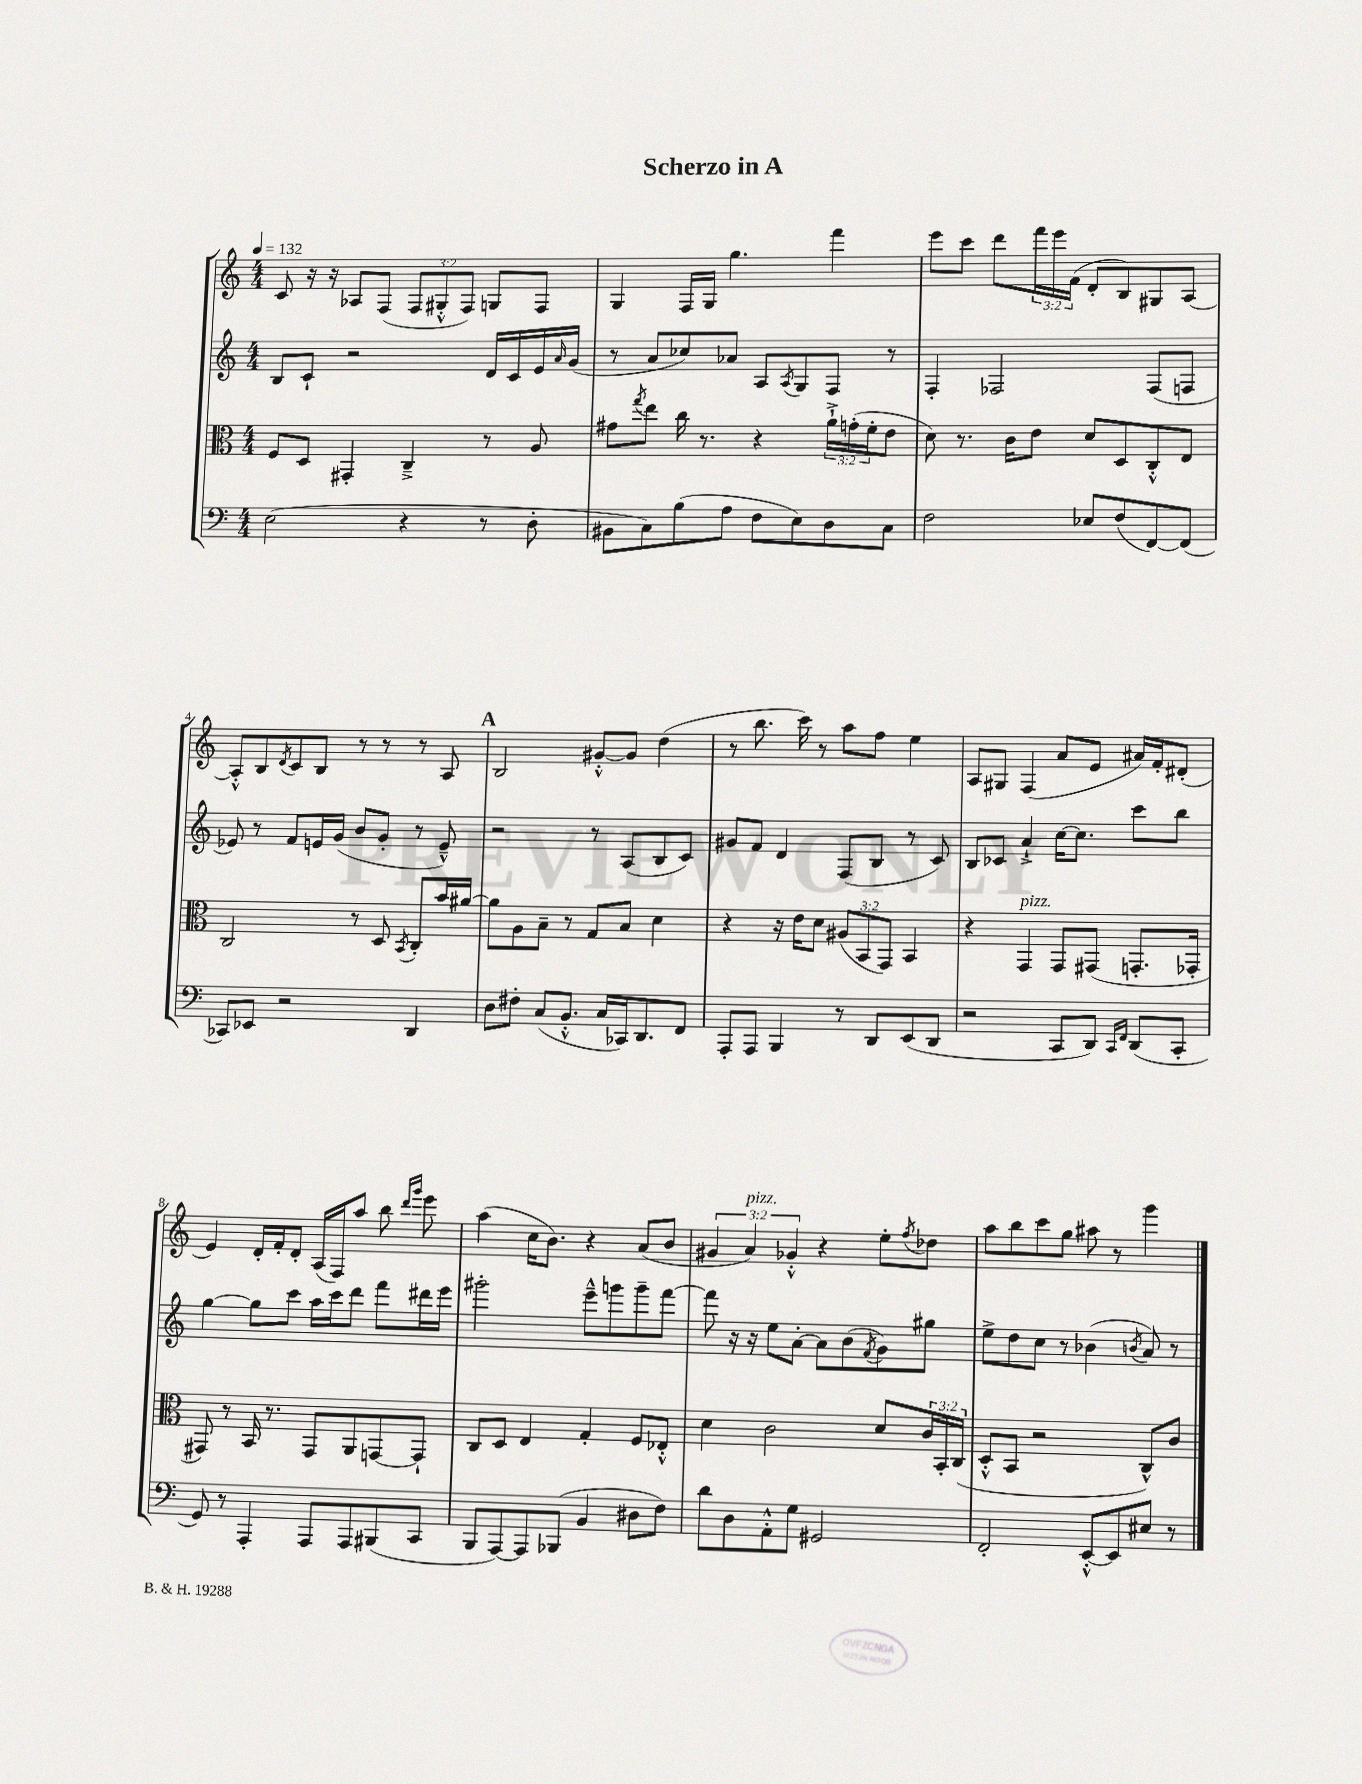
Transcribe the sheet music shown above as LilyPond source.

\header { title = "Scherzo in A" }
<<
\new StaffGroup <<
\new Staff = "s0" {
    \clef treble \key c \major \numericTimeSignature \time 4/4 \override Staff.TupletNumber.text = #tuplet-number::calc-fraction-text \tempo 4 = 132
    c'8 r16 r16 aes8 f8( \tuplet 3/2 { f8 gis8-.-^ f8) } g8 f8 |
    g4 f16 g16 g''4. f'''4 |
    e'''8 c'''8 d'''8 \tuplet 3/2 { f'''16 e'''16 f'16( } d'8-. b8) gis8 a8~ |
    a8-.-^ b8 \acciaccatura { d'8 } c'8 b8 r8 r8 r8 a8 |
    \mark \markup { \bold "A" } b2 gis'8~-.-^ gis'8 d''4( |
    r8 b''8. c'''16) r8 a''8 f''8 e''4 |
    a8 gis8 f4( a'8 e'8 ais'16) f'16-. dis'8-.( |
    e'4) d'16-. f'16-. d'8-. a16( f16) a''8 b''8 \grace { d'''16 g'''16 } e'''8 |
    a''4( c''16 b'8.) r4 a'8( b'8 |
    \tuplet 3/2 { gis'4 a'4^\markup { \italic "pizz." }) ges'4-.-^ } r4 e''8-. \acciaccatura { f''8 } des''8 |
    a''8 b''8 c'''8 g''8 ais''8 r8 g'''4 \bar "|." |
}
\new Staff = "s1" {
    \clef treble \key c \major \numericTimeSignature \time 4/4
    b8 c'8-! r2 d'16 c'16 e'16 \grace { a'16 } g'16( |
    r8 a'8 ces''8) aes'8 a8 \acciaccatura { a8 } g8 f8 r8 |
    f4-. fes2 fes8( f8 |
    ees'8) r8 f'8 e'16 g'16( b'8 g'8-. r8 e'8---^) |
    \mark \markup { \bold "A" } r2 r8 a8( b8 c'8) |
    gis'8 f'8 d'4 f8( b8 r8 c'8) |
    b8 ces'8 a'4-!-> c''16~ c''8. c'''8 b''8 |
    g''4~ g''8 c'''8 a''16 c'''16 d'''8 f'''8 dis'''16 e'''16 |
    gis'''2-. e'''8---^ g'''8 g'''8-- f'''8~ |
    f'''8 r16 r16 e''8 a'8~-. a'8 b'8( \acciaccatura { f'8 } g'8) gis''8 |
    e''8-> d''8 c''8 r8 bes'4( \acciaccatura { b'8 } a'8) r8 \bar "|." |
}
\new Staff = "s2" {
    \clef alto \key c \major \numericTimeSignature \time 4/4 \override Staff.TupletNumber.text = #tuplet-number::calc-fraction-text
    f8 d8 gis,4-. c4---> r8 a8 |
    gis'8 \acciaccatura { g''8 } e''8 c''16 r8. r4 \tuplet 3/2 { a'16-!-> g'16-.( f'16-. } e'8 |
    d'8) r8. c'16 e'8 d'8 d8 c8-.-^ e8 |
    c2 r8 d8 \acciaccatura { b,8 } c8-. b'16 ais'16~ |
    \mark \markup { \bold "A" } ais'8 a8 b8-- r8 g8 b8 d'4 |
    r4 r16 e'16 d'8 \tuplet 3/2 { ais8( b,8 g,8) } b,4 |
    r4 g,4^\markup { \italic "pizz." } g,8 gis,8( g,8.-. ges,16-. |
    gis,8) r8 b,16 r8. gis,8 a,8 g,8~ g,8-! |
    c8 d8 e4 g4-. f8 ees8-.-^ |
    d'4 c'2 d'8 \tuplet 3/2 { c'16 b,16-. c16( } |
    d8-.-^ b,8 r2 c8-^) c'8 \bar "|." |
}
\new Staff = "s3" {
    \clef bass \key c \major \numericTimeSignature \time 4/4
    e2( r4 r8 d8-. |
    bis,8 c8) b8( a8 f8 e8) d8 c8 |
    f2 ees8 f8( f,8~) f,8( |
    ces,8) ees,8 r2 d,4 |
    \mark \markup { \bold "A" } d8 fis8-. c8( b,8.-.-^ c16 ces,16) d,8. f,8 |
    a,,8-. a,,8 b,,4 r8 d,8 e,8( d,8 |
    r2 c,8 d,8) \grace { c,16 f,16 } d,8( c,8-. |
    g,8) r8 a,,4-. a,,8 a,,8 bis,,8( c,8 |
    b,,8 a,,8~) a,,8 bes,,8( b,4 dis8 f8) |
    d'8 d8 a,8-.-^ g8 gis,2 |
    f,2-. e,8~-.-^ e,8 eis8 r8 \bar "|." |
}
>>
>>
